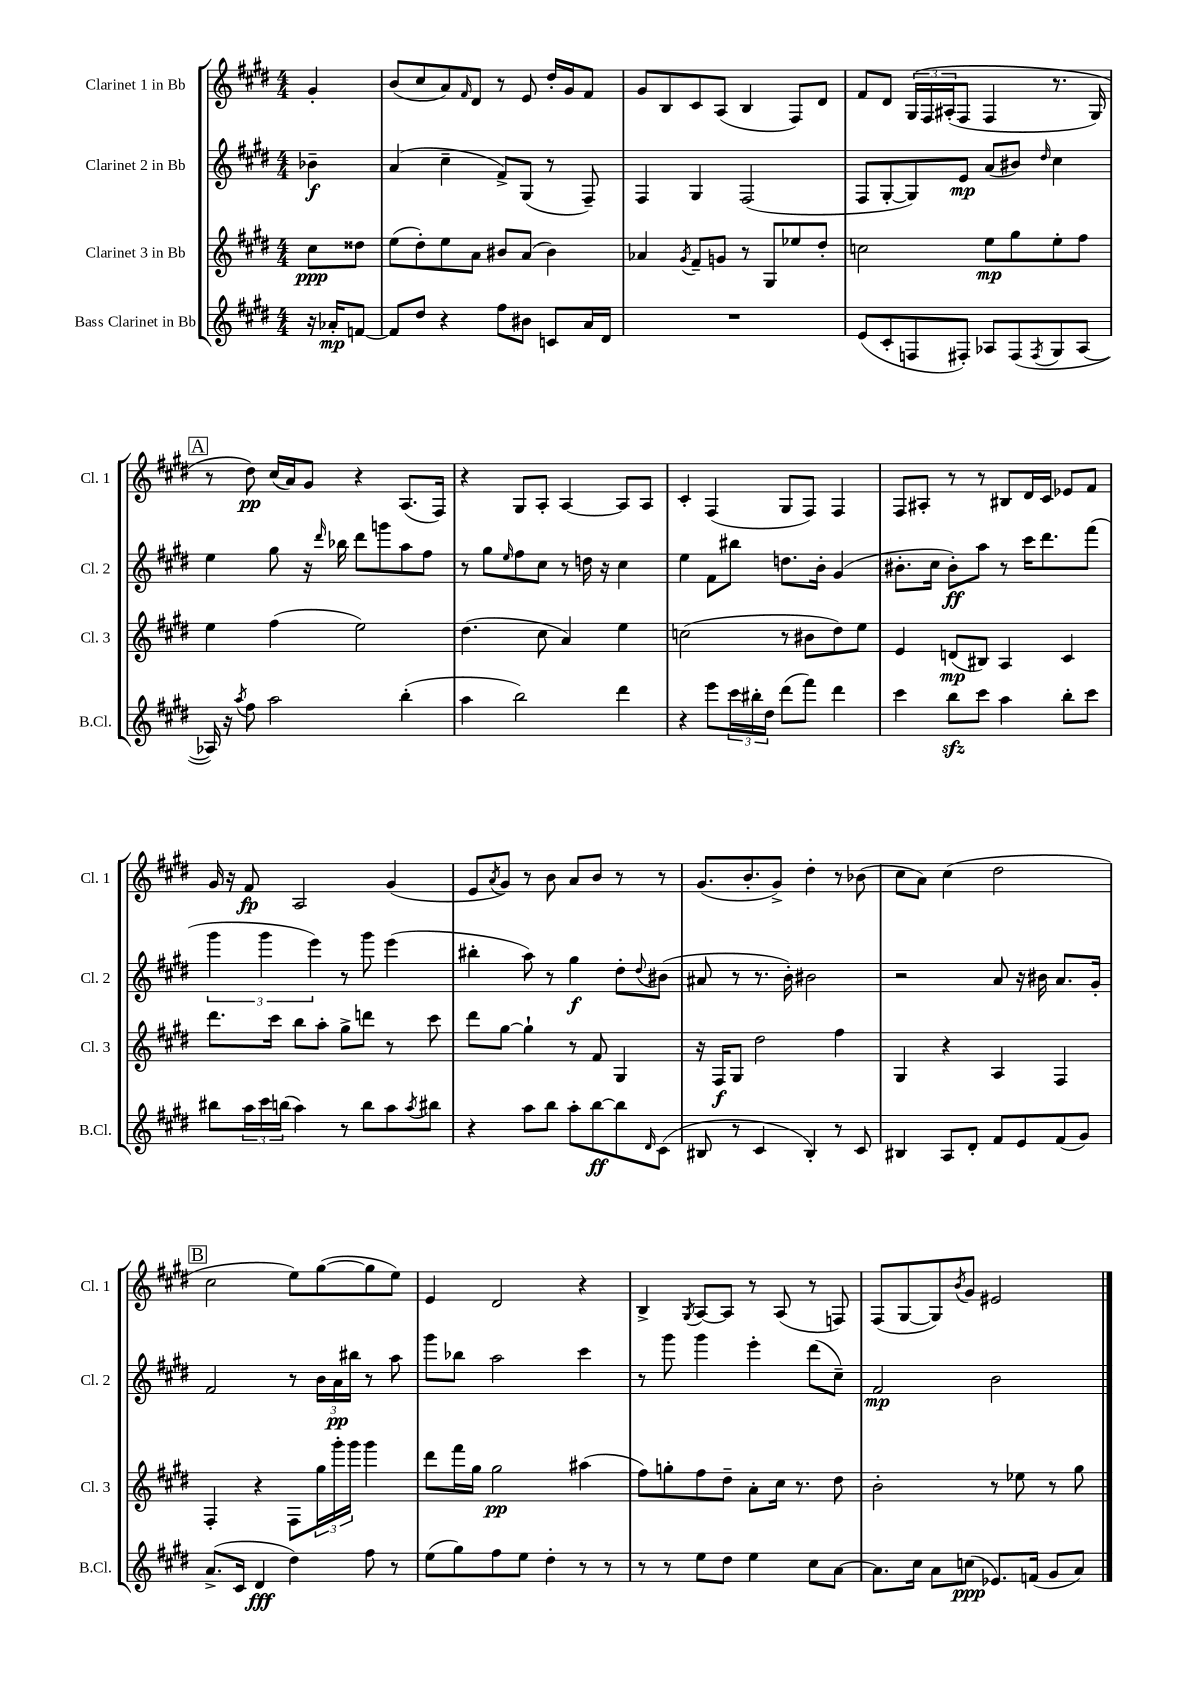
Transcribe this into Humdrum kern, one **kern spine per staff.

**kern	**kern	**kern	**kern
*staff4	*staff3	*staff2	*staff1
*clefG2	*clefG2	*clefG2	*clefG2
*k[f#c#g#d#]	*k[f#c#g#d#]	*k[f#c#g#d#]	*k[f#c#g#d#]
*M4/4	*M4/4	*M4/4	*M4/4
16r	8cc#	4b-~	4g#'
16a-'	.	.	.
[8f	8dd##	.	.
=	=	=	=
8f]	(8ee	(4a	(8b
8dd#	8dd#')	.	8cc#
4r	8ee	4cc#~	8a)
.	.	.	16qqf#
.	8a	.	8d#
8ff#	8b#	8f#^)	8r
8b#	(8a	(8G#	8e
8c	4b#)	8r	16dd#'
.	.	.	16g#
16a	.	8F#~)	8f#
16d#	.	.	.
=	=	=	=
1r	4a-	4F#	8g#
.	.	.	8B
.	8qg#	.	.
.	8f#~	4G#	8c#
.	8g	.	(8A
.	8r	(2F#	4B
.	8G#	.	.
.	8ee-	.	8F#)
.	8dd#'	.	8d#
=	=	=	=
(8e	2cc	8F#	8f#
8c#'	.	[8G#'	8d#
8F	.	8G#])	&(24G#
.	.	.	24F#
.	.	.	(24A#'
8F#')	.	8e	8F#
8A-	8ee	(8a	4F#
(8F#	8gg#	8b#)	.
8qF#	.	16qqdd#	.
8G#	8ee'	4cc#	8.r
[8A-	8ff#	.	.
.	.	.	16G#)
=	=	=	=
16A-])	4ee	4ee	8r
16r	.	.	.
8qaa	.	.	.
8ff#	.	.	8dd#&)
2aa	(4ff#	8gg#	(16cc#
.	.	.	16a)
.	.	16r	8g#
.	.	16qqddd#	.
.	.	16bb-	.
.	2ee)	8ddd#	4r
.	.	8ggg	.
(4bb'	.	8aa	(8.A
.	.	8ff#	.
.	.	.	16F#)
=	=	=	=
4aa	(4.dd#	8r	4r
.	.	8gg#	.
.	.	16qqee	.
2bb)	.	8ff#	8G#
.	8cc#	8cc#	8A'
.	4a)	8r	[4A
.	.	16dd	.
.	.	16r	.
4ddd#	4ee	4cc#	8A]
.	.	.	8A
=	=	=	=
4r	(2cc	4ee	4c#'
8eee	.	8f#	(4F#
24ccc#	.	8bb#	.
24bb#'	.	.	.
24dd#	.	.	.
(8ddd#	8r	8.dd	8G#
8fff#)	8b#	.	8F#)
.	.	16b'	.
4ddd#	8dd#)	(4g#	4F#
.	8ee	.	.
=	=	=	=
4ccc#	4e	8.b#'	8F#
.	.	.	8A#'
.	.	16cc#	.
8bb	(8d	8b#')	8r
8ccc#	8B#)	8aa	8r
4aa	4A	8r	8B#
.	.	16ccc#	16d#
.	.	8.ddd#	16c#
8bb'	4c#	.	8e-
8ccc#	.	(8fff#	8f#
=	=	=	=
8bb#	8.ddd#	6ggg#	16g#
.	.	.	16r
24aa	.	.	8f#
24ccc#	.	6ggg#	.
.	16ccc#	.	.
(24bb	.	.	.
4aa)	8bb	.	2A
.	.	6eee)	.
.	8aa'	.	.
8r	8gg#^	8r	.
8bb	8ddd	8ggg#	.
8aa	8r	(4eee	(4g#
8qaa	.	.	.
8bb#	8ccc#	.	.
=	=	=	=
4r	8ddd#	4bb#'	8e
.	.	.	8qa
.	[8gg#	.	8g#)
8aa	4gg#`]	8aa)	8r
8bb	.	8r	8b
8aa'	8r	4gg#	8a
[8bb	8f#	.	8b
8bb]	4G#	8dd#'	8r
16qqd#	.	8qqdd#	.
(8c#	.	(8b#	8r
=	=	=	=
8B#	16r	8a#	(8.g#
.	16F#	.	.
8r	8G#	8r	.
.	.	.	8.b'
4c#	2dd#	8.r	.
.	.	.	8g#^)
.	.	16b')	.
4B#')	.	2b#	4dd#'
8r	4ff#	.	8r
8c#	.	.	(8b-
=	=	=	=
4B#	4G#	2r	8cc#
.	.	.	8a)
8A	4r	.	(4cc#
8d#'	.	.	.
8f#	4A	8a	2dd#
8e	.	16r	.
.	.	16b#	.
(8f#	4F#	8.a	.
8g#)	.	.	.
.	.	16g#'	.
=	=	=	=
(8.a^	4F#'	2f#	2cc#
16c#	.	.	.
4d#	4r	.	.
4dd#)	8F#	8r	8ee)
.	24gg#	24b	([8gg#
.	24ggg#'	24a	.
.	24ggg#	24bb#	.
8ff#	4ggg#	8r	8gg#]
8r	.	8aa	8ee)
=	=	=	=
(8ee	8ddd#	8ggg#	4e
8gg#)	16fff#	8bb-	.
.	16gg#	.	.
8ff#	2gg#	2aa	2d#
8ee	.	.	.
4dd#'	.	.	.
8r	(4aa#	4ccc#	4r
8r	.	.	.
=	=	=	=
8r	8ff#)	8r	4B^
8r	8gg'	8ggg#	.
.	.	.	8qG#
8ee	8ff#	4ggg#	[8A
8dd#	8dd#~	.	8A]
4ee	8a'	4eee'	8r
.	16cc#	.	(8A
.	8.r	.	.
8cc#	.	(8ddd#	8r
[8a	8dd#	8cc#~)	8F)
=	=	=	=
8.a]	2b'	2f#	(8F#
.	.	.	[8G#
16cc#	.	.	.
8a	.	.	8G#])
.	.	.	8qb
(8cc	.	.	8g#
8.e-)	8r	2b	2e#
.	8ee-	.	.
(16f	.	.	.
8g#	8r	.	.
8a)	8gg#	.	.
==	==	==	==
*-	*-	*-	*-
